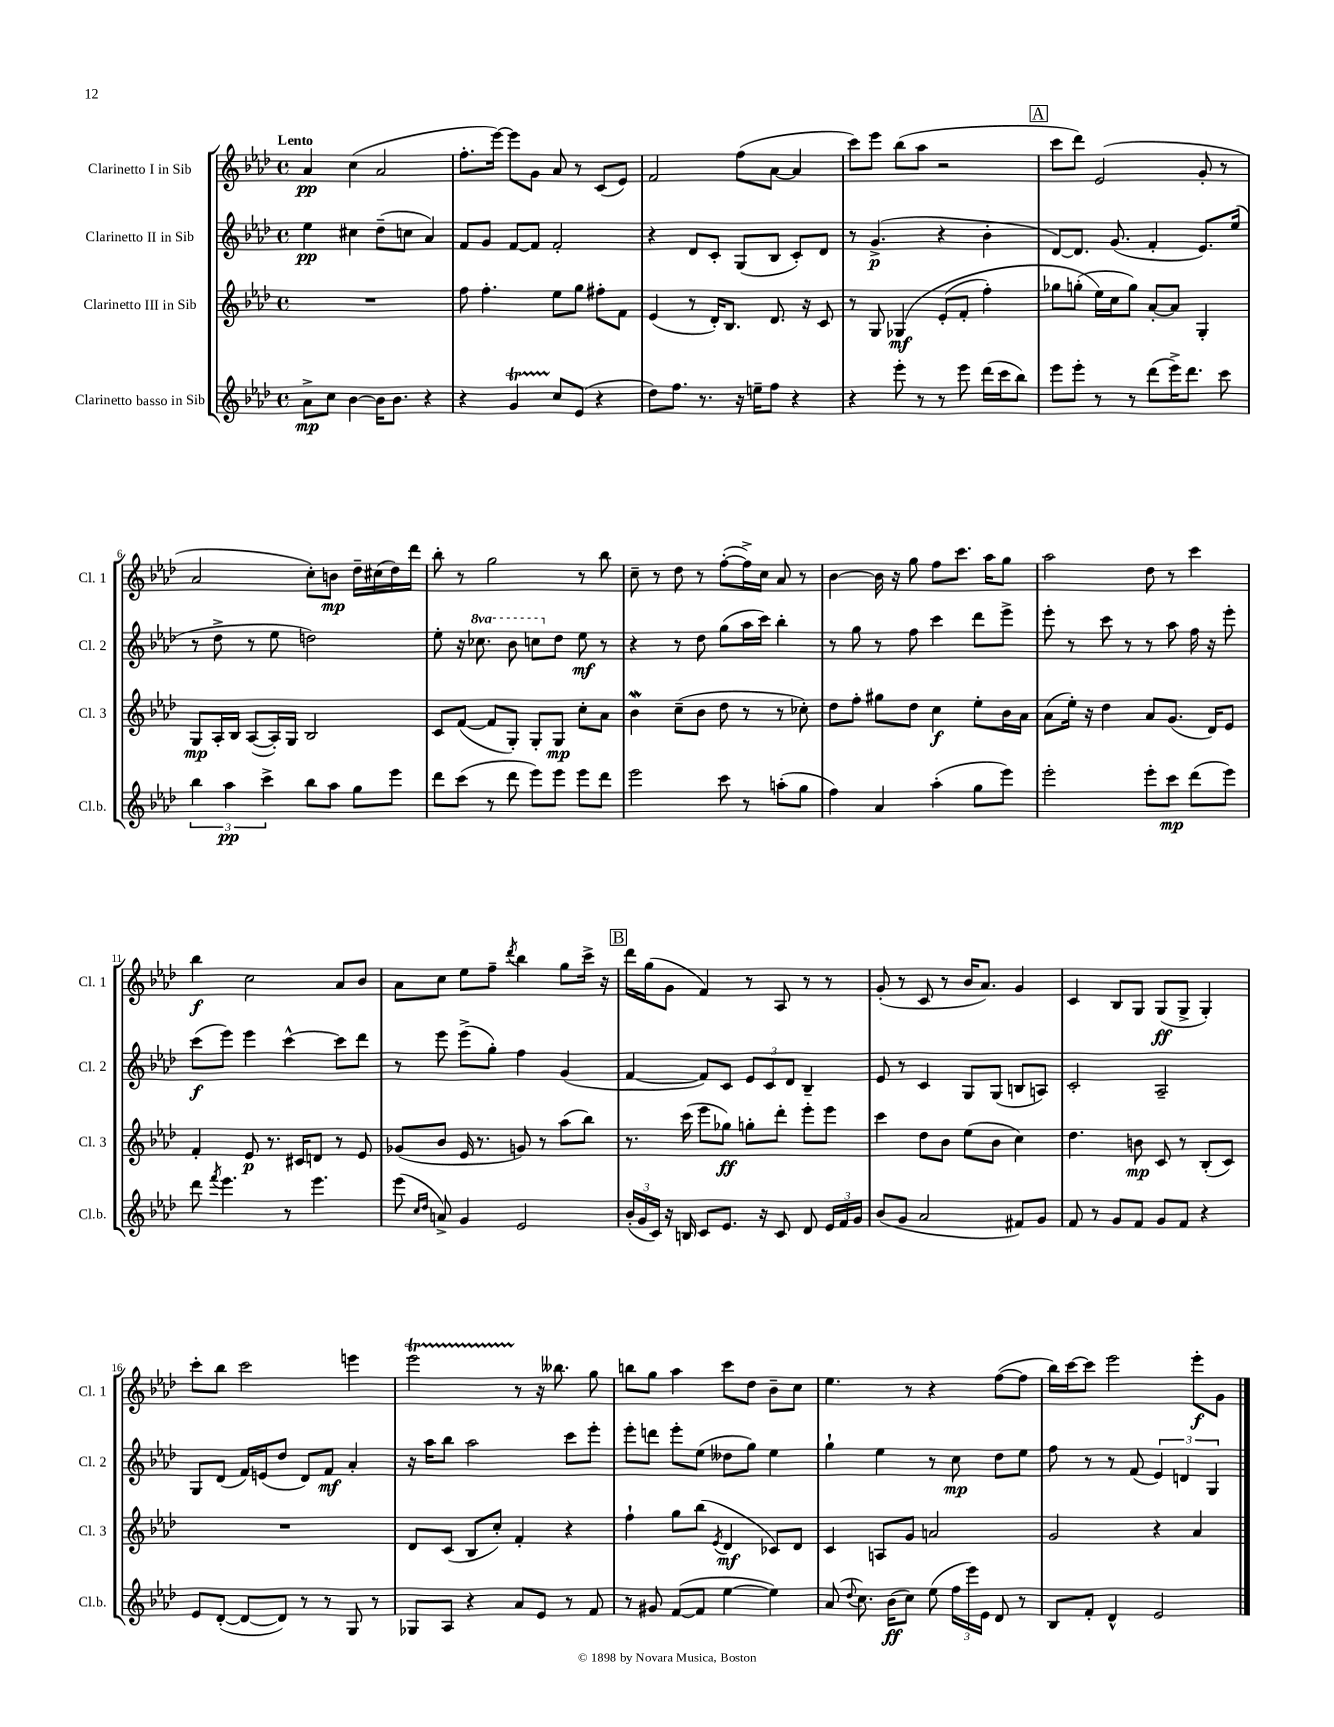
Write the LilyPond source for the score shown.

<<
\new StaffGroup <<
\new Staff = "s0" \with { instrumentName = "Clarinetto I in Sib" shortInstrumentName = "Cl. 1" } {
    \clef treble \key aes \major \defaultTimeSignature \time 4/4 \tempo "Lento"
    \autoBeamOff aes'4\pp c''4( aes'2 |
    f''8.[-. ees'''16]~) ees'''8[ g'8] aes'8 r8 c'8[( ees'8]) |
    f'2 f''8[( aes'8]~ aes'4 |
    c'''8[) ees'''8] bes''8[( aes''8] r2 |
    \mark \markup { \box "A" } c'''8[ des'''8]) ees'2( g'8-. r8 |
    aes'2 c''8[-.) b'8]\mp des''16[-- cis''16( des''16) des'''16] |
    bes''8-. r8 g''2 r8 bes''8 |
    c''8-- r8 des''8 r8 f''8[~-.( f''16->) c''16] aes'8 r8 |
    bes'4~ bes'16 r16 g''8 f''8[ c'''8.] aes''16[ g''8] |
    aes''2 des''8 r8 c'''4 |
    bes''4\f c''2 aes'8[ bes'8] |
    aes'8[ c''8] ees''8[ f''8]-- \acciaccatura { des'''8 } bes''4 g''8[ c'''16]-> r16 |
    \mark \markup { \box "B" } des'''16[ g''16( g'8] f'4) r8 aes8 r8 r8 |
    g'8-.( r8 c'8 r8 bes'16[ aes'8.]) g'4 |
    c'4 bes8[ g8] g8[\ff( g8]-> g4-.) |
    c'''8[-. bes''8] c'''2 e'''4 |
    ees'''2\startTrillSpan r8\stopTrillSpan r16 beses''8. g''8 |
    b''8[ g''8] aes''4 c'''8[ des''8] bes'8[-- c''8] |
    ees''4. r8 r4 f''8[~( f''8] |
    bes''16[) c'''16~ c'''8] ees'''2 ees'''8[-.\f g'8] \bar "|." |
}
\new Staff = "s1" \with { instrumentName = "Clarinetto II in Sib" shortInstrumentName = "Cl. 2" } {
    \clef treble \key aes \major \defaultTimeSignature \time 4/4 \set Staff.ottavationMarkups = #ottavation-simple-ordinals
    \autoBeamOff ees''4\pp cis''4 des''8[--( c''8] aes'4) |
    f'8[ g'8] f'8[~ f'8] f'2-. |
    r4 des'8[ c'8]-. g8[( bes8] c'8[-.) des'8] |
    r8 g'4.->\p( r4 bes'4-. |
    \mark \markup { \box "A" } des'8[~) des'8.] g'8.( f'4-. ees'8.[) ees''16]( |
    r8 des''8-> r8 ees''8 d''2) |
    ees''8-. r16 \ottava #1 ces'''8. bes''8 c'''8[ \ottava #0 des''8] ees''8\mf r8 |
    r4 r8 des''8 g''8[( aes''16 c'''16]) bes''4-. |
    r8 g''8 r8 f''8 c'''4 des'''8[ ees'''8]-> |
    ees'''8-. r8 c'''8 r8 r8 aes''8 f''16 r16 ees'''8-. |
    c'''8[\f( ees'''8]) ees'''4 c'''4~-^ c'''8[ des'''8] |
    r8 ees'''8 ees'''8[->( g''8]-.) f''4 g'4( |
    \mark \markup { \box "B" } f'4~ f'8[) c'8] \tuplet 3/2 { ees'8[ c'8 des'8] } bes4-- |
    ees'8 r8 c'4 g8[ g8]( b8[ a8]) |
    c'2-. aes2-- |
    g8[ des'8]( f'16[) e'16( des''8] des'8[) f'8]\mf aes'4-. |
    r16 aes''16[ bes''8] aes''2 c'''8[ ees'''8]-. |
    ees'''8[-. d'''8] ees'''8[-. ees''8]( deses''8[ g''8]) ees''4 |
    g''4-! ees''4 r8 c''8\mp des''8[ ees''8] |
    f''8 r8 r8 f'8( \tuplet 3/2 { ees'4) d'4 g4 } \bar "|." |
}
\new Staff = "s2" \with { instrumentName = "Clarinetto III in Sib" shortInstrumentName = "Cl. 3" } {
    \clef treble \key aes \major \defaultTimeSignature \time 4/4
    \autoBeamOff R1 |
    f''8 f''4.-. ees''8[ g''8] fis''8[-. f'8] |
    ees'4( r8 des'16[-.) bes8.] des'8. r16 c'8 |
    r8 g8 ges4\mf\( ees'8[-.( f'8]-. f''4-.) |
    \mark \markup { \box "A" } ges''8[ g''8]-.( ees''16[\) c''16 g''8]) aes'8[~-. aes'8] g4-. |
    g8[\mp aes16-. bes16] aes8[~( aes16-.) g16] bes2 |
    c'8[ f'8]~( f'8[ g8]-.) g8[-. g8]\mp c''8[-. aes'8] |
    bes'4\mordent c''8[--( bes'8] des''8 r8 r8 ces''8-.) |
    des''8[ f''8]-. gis''8[ des''8] c''4\f ees''8[-. bes'16 aes'16] |
    aes'8[( ees''16]-.) r16 des''4 aes'8[ g'8.]( des'16[) ees'8] |
    f'4-. ees'8\p r8. cis'16[ d'8] r8 ees'8 |
    ges'8[( bes'8] ees'16 r8. g'8) r8 aes''8[( bes''8]) |
    \mark \markup { \box "B" } r8. c'''16( ees'''8[ ges''8]\ff) g''8[-. des'''8]-. ees'''8[-. ees'''8] |
    c'''4 des''8[ bes'8] ees''8[( bes'8] c''4) |
    des''4. b'8\mp c'8 r8 bes8[-.( c'8]) |
    R1 |
    des'8[ c'8]( bes8[ c''8]-.) f'4-. r4 |
    f''4-! g''8[ bes''8]( \acciaccatura { ees'8 } des'4\mf ces'8[) des'8] |
    c'4 a8[ g'8] a'2 |
    g'2 r4 aes'4 \bar "|." |
}
\new Staff = "s3" \with { instrumentName = "Clarinetto basso in Sib" shortInstrumentName = "Cl.b." } {
    \clef treble \key aes \major \defaultTimeSignature \time 4/4
    \autoBeamOff aes'8[->\mp c''8] bes'4~ bes'16[ bes'8.] r4 |
    r4 g'4\startTrillSpan c''8[\stopTrillSpan ees'8]( r4 |
    des''8[) f''8.] r8. r16 e''16[-- f''8] r4 |
    r4 ees'''8-. r8 r8 ees'''8 des'''16[( c'''16 bes''8]) |
    \mark \markup { \box "A" } ees'''8[ ees'''8]-. r8 r8 des'''8[( ees'''16->) des'''8.] c'''8 |
    \tuplet 3/2 { bes''4 aes''4\pp c'''4-> } bes''8[ aes''8] g''8[ ees'''8] |
    des'''8[ c'''8]( r8 des'''8 ees'''8[) ees'''8] ees'''8[ des'''8] |
    ees'''2 c'''8 r8 a''8[-.( g''8] |
    f''4) aes'4 aes''4-.( g''8[ ees'''8]) |
    ees'''2-. ees'''8[-. c'''8]\mp des'''8[( ees'''8]) |
    des'''8 \acciaccatura { f'''8 } ees'''4. r8 ees'''4. |
    ees'''8( \grace { c''16[ des''16] } a'8->) g'4 ees'2 |
    \mark \markup { \box "B" } \tuplet 3/2 { bes'16[-.( g'16 c'16]) } r16 b16 c'8[ ees'8.] r16 c'8 des'8 \tuplet 3/2 { ees'16[ f'16 g'16] } |
    bes'8[( g'8] aes'2 fis'8[) g'8] |
    f'8 r8 g'8[ f'8] g'8[ f'8] r4 |
    ees'8[ des'8]~-.( des'8[~ des'8]) r8 r8 g8 r8 |
    ges8[ aes8] r4 aes'8[ ees'8] r8 f'8 |
    r8 gis'8 f'8[~( f'8] ees''4~ ees''4) |
    aes'8( \appoggiatura { des''8 } c''8.) bes'16[\ff( c''8]) ees''8( \tuplet 3/2 { f''16[ ees'''16) ees'16] } des'8 r8 |
    bes8[ f'8]-. des'4-^ ees'2 \bar "|." |
}
>>
>>
